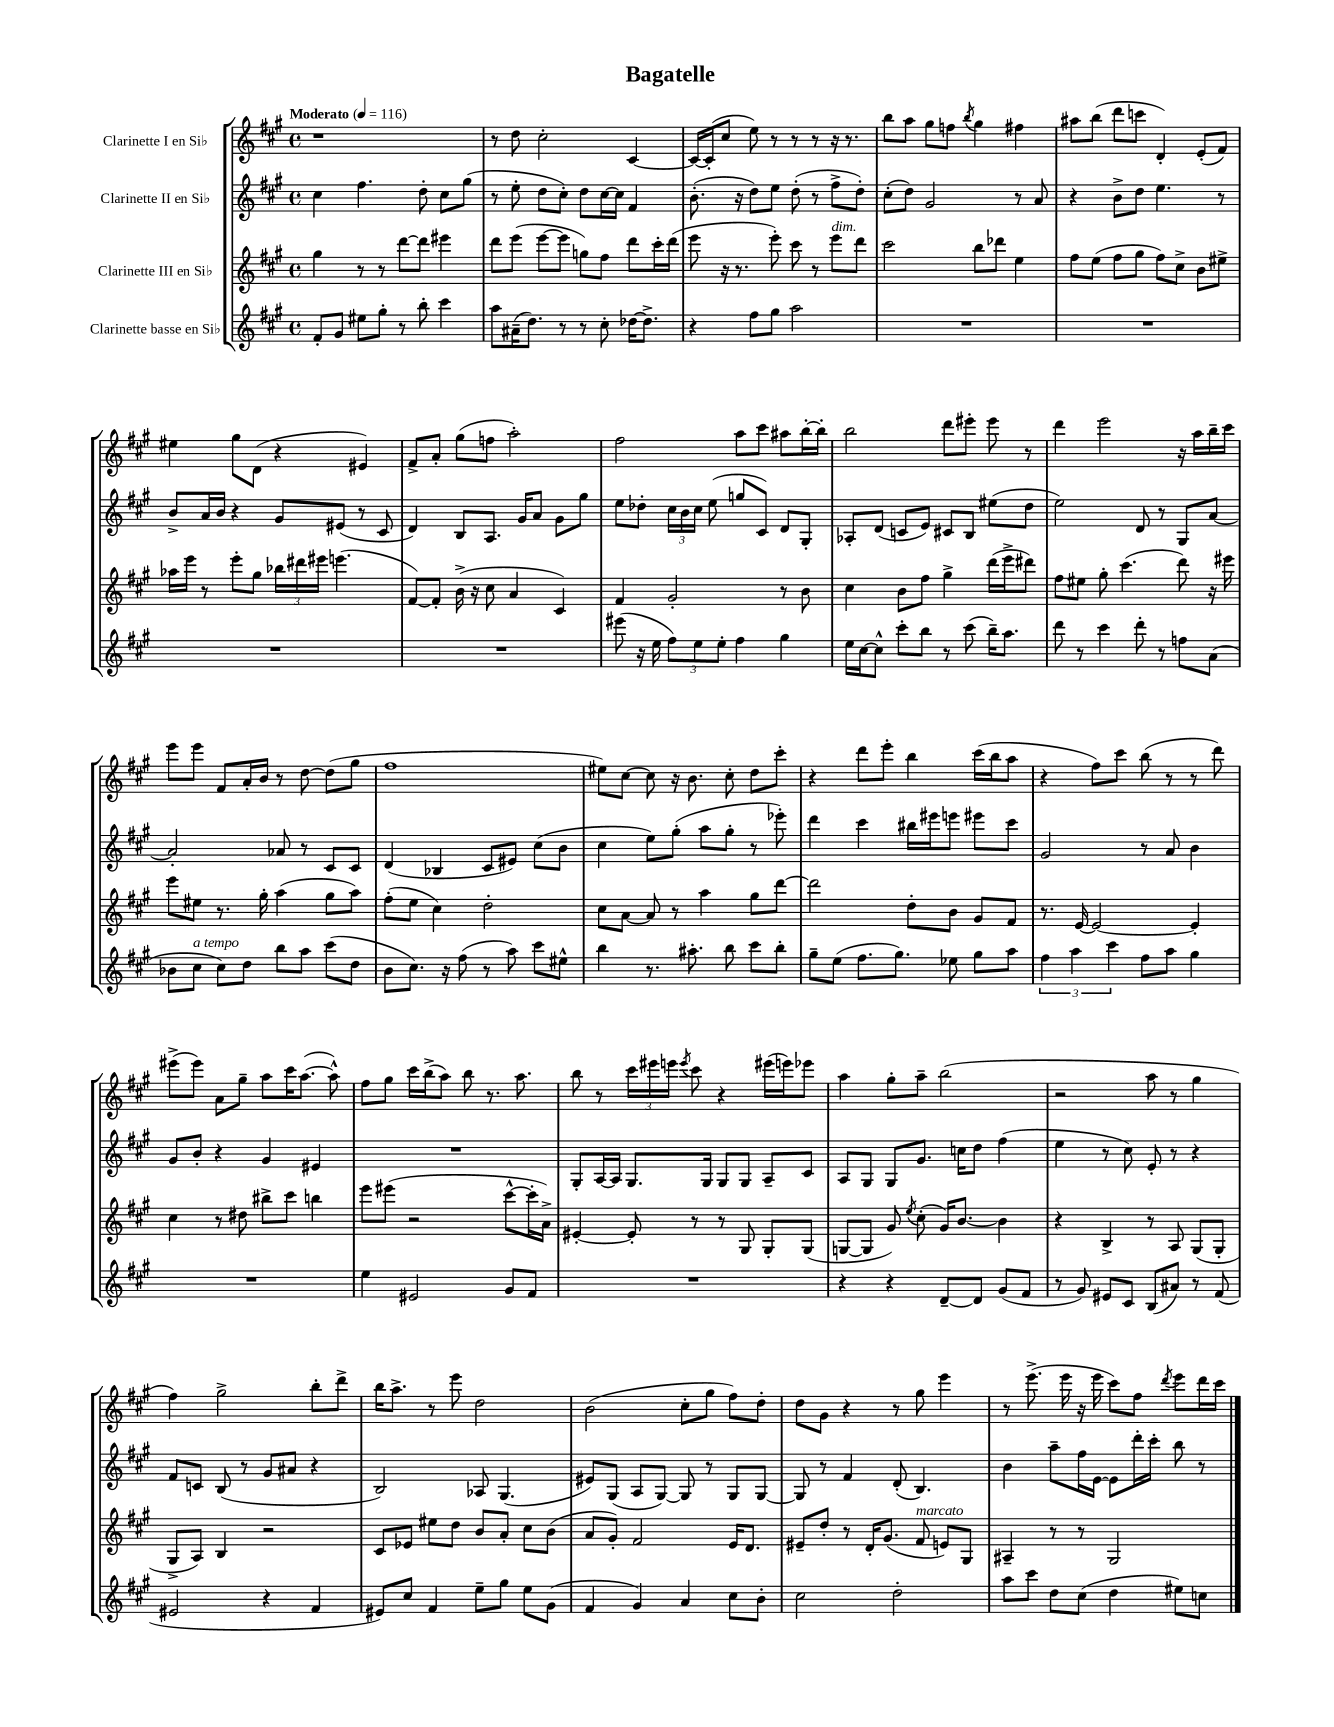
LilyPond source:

\header { title = "Bagatelle" }
<<
\new StaffGroup <<
\new Staff = "s0" \with { instrumentName = "Clarinette I en Sib" } {
    \clef treble \key a \major \defaultTimeSignature \time 4/4 \tempo "Moderato" 4 = 116
    \autoBeamOff r1 |
    r8 d''8 cis''2-. cis'4~ |
    cis'16[~ cis'16-.( cis''8] e''8) r8 r8 r8 r16 r8. |
    b''8[ a''8] gis''8[ f''8] \acciaccatura { b''8 } gis''4 fis''4 |
    ais''8[ b''8]( d'''8[ c'''8] d'4-.) e'8[-.( fis'8]) |
    eis''4 gis''8[ d'8]( r4 eis'4) |
    fis'8[-> a'8]-. gis''8[( f''8] a''2-.) |
    fis''2 a''8[ cis'''8] ais''8[ b''16~-. b''16]-. |
    b''2 d'''8[ eis'''8]-. eis'''8 r8 |
    d'''4 e'''2 r16 a''16[ b''16-- cis'''16] |
    e'''8[ e'''8] fis'8[ a'16-. b'16] r8 d''8~ d''8[( gis''8] |
    fis''1 |
    eis''8[) cis''8]~ cis''8 r16 b'8. cis''8-. d''8[ cis'''8]-. |
    r4 d'''8[ e'''8]-. b''4 cis'''16[( b''16 a''8] |
    r4 fis''8[) cis'''8] b''8( r8 r8 d'''8) |
    eis'''8[->( eis'''8]) a'8[ gis''8]-- a''8[ cis'''16 a''8.]~( a''8-^) |
    fis''8[ gis''8] cis'''16[ b''16->( a''8]) b''8 r8. a''8. |
    b''8 r8 \tuplet 3/2 { cis'''16[ eis'''16 e'''16] } \acciaccatura { e'''8 } cis'''8 r4 eis'''16[( e'''16) ees'''8] |
    a''4 gis''8[-. a''8]-- b''2( |
    r2 a''8 r8 gis''4 |
    fis''4) gis''2-> b''8[-. d'''8]-> |
    b''16[ a''8.]-> r8 e'''8 d''2 |
    b'2( cis''8[-. gis''8] fis''8[) d''8]-. |
    d''8[ gis'8] r4 r8 gis''8 e'''4 |
    r8 e'''8.->( e'''16 r16 e'''16 cis'''8[) fis''8] \acciaccatura { d'''8 } e'''8[ d'''16 cis'''16] \bar "|." |
}
\new Staff = "s1" \with { instrumentName = "Clarinette II en Sib" } {
    \clef treble \key a \major \defaultTimeSignature \time 4/4
    \autoBeamOff cis''4 fis''4. d''8-. cis''8[ gis''8]( |
    r8 e''8-. d''8[ cis''8]-.) d''8[ cis''16~ cis''16] fis'4 |
    b'8.-.( r16 d''8[) e''8] d''8-.( r8 fis''8[-> d''8]-.) |
    cis''8[-.( d''8]) gis'2 r8 a'8 |
    r4 b'8[-> d''8] e''4. r8 |
    b'8[-> a'16 b'16] r4 gis'8[ eis'8]( r8 cis'8 |
    d'4) b8[ a8.] gis'16[ a'8] gis'8[ gis''8] |
    e''8[ des''8]-. \tuplet 3/2 { cis''16[ b'16 cis''16] } e''8( g''8[ cis'8]) d'8[ gis8]-. |
    aes8[-. d'8]( c'8[ e'8]) cis'8[ b8] eis''8[( d''8] |
    e''2) d'8 r8 gis8[ a'8]~ |
    a'2-. aes'8 r8 cis'8[ cis'8] |
    d'4( bes4 cis'8[ eis'8]) cis''8[( b'8] |
    cis''4 e''8[) gis''8]-.( a''8[ gis''8]-. r8 ees'''8-.) |
    d'''4 cis'''4 bis''16[ eis'''16 e'''8] eis'''8[ cis'''8] |
    gis'2 r8 a'8 b'4 |
    gis'8[ b'8]-. r4 gis'4 eis'4 |
    R1 |
    gis8[-. a16~ a16] gis8.[ gis16] gis8[ gis8] a8[-- cis'8] |
    a8[ gis8] gis8[ gis'8.] c''16[ d''8] fis''4( |
    e''4 r8 cis''8) e'8-. r8 r4 |
    fis'8[ c'8] b8( r8 gis'8[ ais'8] r4 |
    b2) aes8 gis4.( |
    eis'8[) gis8]( a8[ gis8]~) gis8 r8 gis8[ gis8]~ |
    gis8 r8 fis'4 d'8-.( b4.) |
    b'4 a''8[-- fis''16 e'16]~ e'8[ d'''16-. cis'''16]-. b''8 r8 \bar "|." |
}
\new Staff = "s2" \with { instrumentName = "Clarinette III en Sib" } {
    \clef treble \key a \major \defaultTimeSignature \time 4/4
    \autoBeamOff gis''4 r8 r8 d'''8[~ d'''8] eis'''4 |
    d'''8[ e'''8]( e'''8[~ e'''8] g''8[) fis''8] d'''8[ cis'''16-. d'''16]( |
    e'''8 r16 r8. e'''8-.) cis'''8 r8 e'''8[^\markup { \italic "dim." } d'''8] |
    cis'''2 b''8[ des'''8] e''4 |
    fis''8[ e''8]( fis''8[ gis''8] fis''8[) cis''8]-> b'8[ eis''8]-> |
    aes''16[ e'''16] r8 e'''8[-. gis''8] \tuplet 3/2 { bes''16[ dis'''16 eis'''16] } e'''4.( |
    fis'8[~) fis'8]-. b'16->( r16 cis''8 a'4 cis'4) |
    fis'4 gis'2-. r8 b'8 |
    cis''4 b'8[ fis''8] gis''4-> d'''16[( e'''16-> dis'''8]) |
    fis''8[ eis''8] gis''8-. cis'''4.( d'''8) r16 eis'''16 |
    e'''8[ eis''8] r8. gis''16-. a''4( gis''8[ a''8]) |
    fis''8[-.( e''8] cis''4) d''2-. |
    cis''8[ a'8]~ a'8 r8 a''4 gis''8[ d'''8]~ |
    d'''2 d''8[-. b'8] gis'8[ fis'8] |
    r8. e'16~ e'2~ e'4-. |
    cis''4 r8 dis''8 bis''8[-> cis'''8] b''4 |
    e'''8[ eis'''8]( r2 cis'''8[~-^ cis'''16-. a'16]->) |
    eis'4~-. eis'8-. r8 r8 gis8 gis8[-. gis8]( |
    g8[~ g8] gis'8) \acciaccatura { e''8 } cis''8-.( gis'16[) b'8.]~ b'4 |
    r4 b4-> r8 a8 gis8[( gis8]-. |
    gis8[-> a8]) b4 r2 |
    cis'8[ ees'8] eis''8[ d''8] b'8[ a'8]-. cis''8[ b'8]( |
    a'8[ gis'8]-.) fis'2 e'16[ d'8.] |
    eis'8[-- d''8]-. r8 d'16[-. gis'8.]( fis'8^\markup { \italic "marcato" } e'8[) gis8] |
    ais4-- r8 r8 gis2 \bar "|." |
}
\new Staff = "s3" \with { instrumentName = "Clarinette basse en Sib" } {
    \clef treble \key a \major \defaultTimeSignature \time 4/4
    \autoBeamOff fis'8[-. gis'8] eis''8[ gis''8]-. r8 b''8-. cis'''4 |
    a''8[ ais'16--( d''8.]) r8 r8 cis''8-. des''16[~ des''8.]-> |
    r4 fis''8[ gis''8] a''2 |
    R1 |
    R1 |
    R1 |
    R1 |
    eis'''8( r16 e''16 \tuplet 3/2 { fis''8[) e''8 e''8]-. } fis''4 gis''4 |
    e''16[ cis''16~ cis''8]-^ cis'''8[-. b''8] r8 cis'''8( b''16[--) a''8.] |
    d'''8 r8 cis'''4 d'''8-. r8 f''8[ a'8]( |
    bes'8[ cis''8]^\markup { \italic "a tempo" } cis''8[) d''8] b''8[ a''8] cis'''8[( d''8] |
    b'8[ cis''8.]) r16 fis''8( r8 a''8) cis'''8[ eis''8]-^ |
    b''4 r8. ais''8.-. b''8 cis'''8[ b''8]-. |
    gis''8[-- e''8]( fis''8.[ gis''8.]) ees''8 gis''8[ a''8] |
    \tuplet 3/2 { fis''4 a''4 cis'''4 } fis''8[ a''8] gis''4 |
    R1 |
    e''4 eis'2 gis'8[ fis'8] |
    R1 |
    r4 r4 d'8[~-- d'8] gis'8[( fis'8] |
    r8 gis'8) eis'8[ cis'8] b8[( ais'8]) r8 fis'8( |
    eis'2 r4 fis'4 |
    eis'8[) cis''8] fis'4 e''8[-- gis''8] e''8[ gis'8]( |
    fis'4 gis'4) a'4 cis''8[ b'8]-. |
    cis''2 d''2-. |
    a''8[ cis'''8] d''8[ cis''8]( d''4 eis''8[) c''8] \bar "|." |
}
>>
>>
\layout { \context { \Score \remove "Bar_number_engraver" } }
